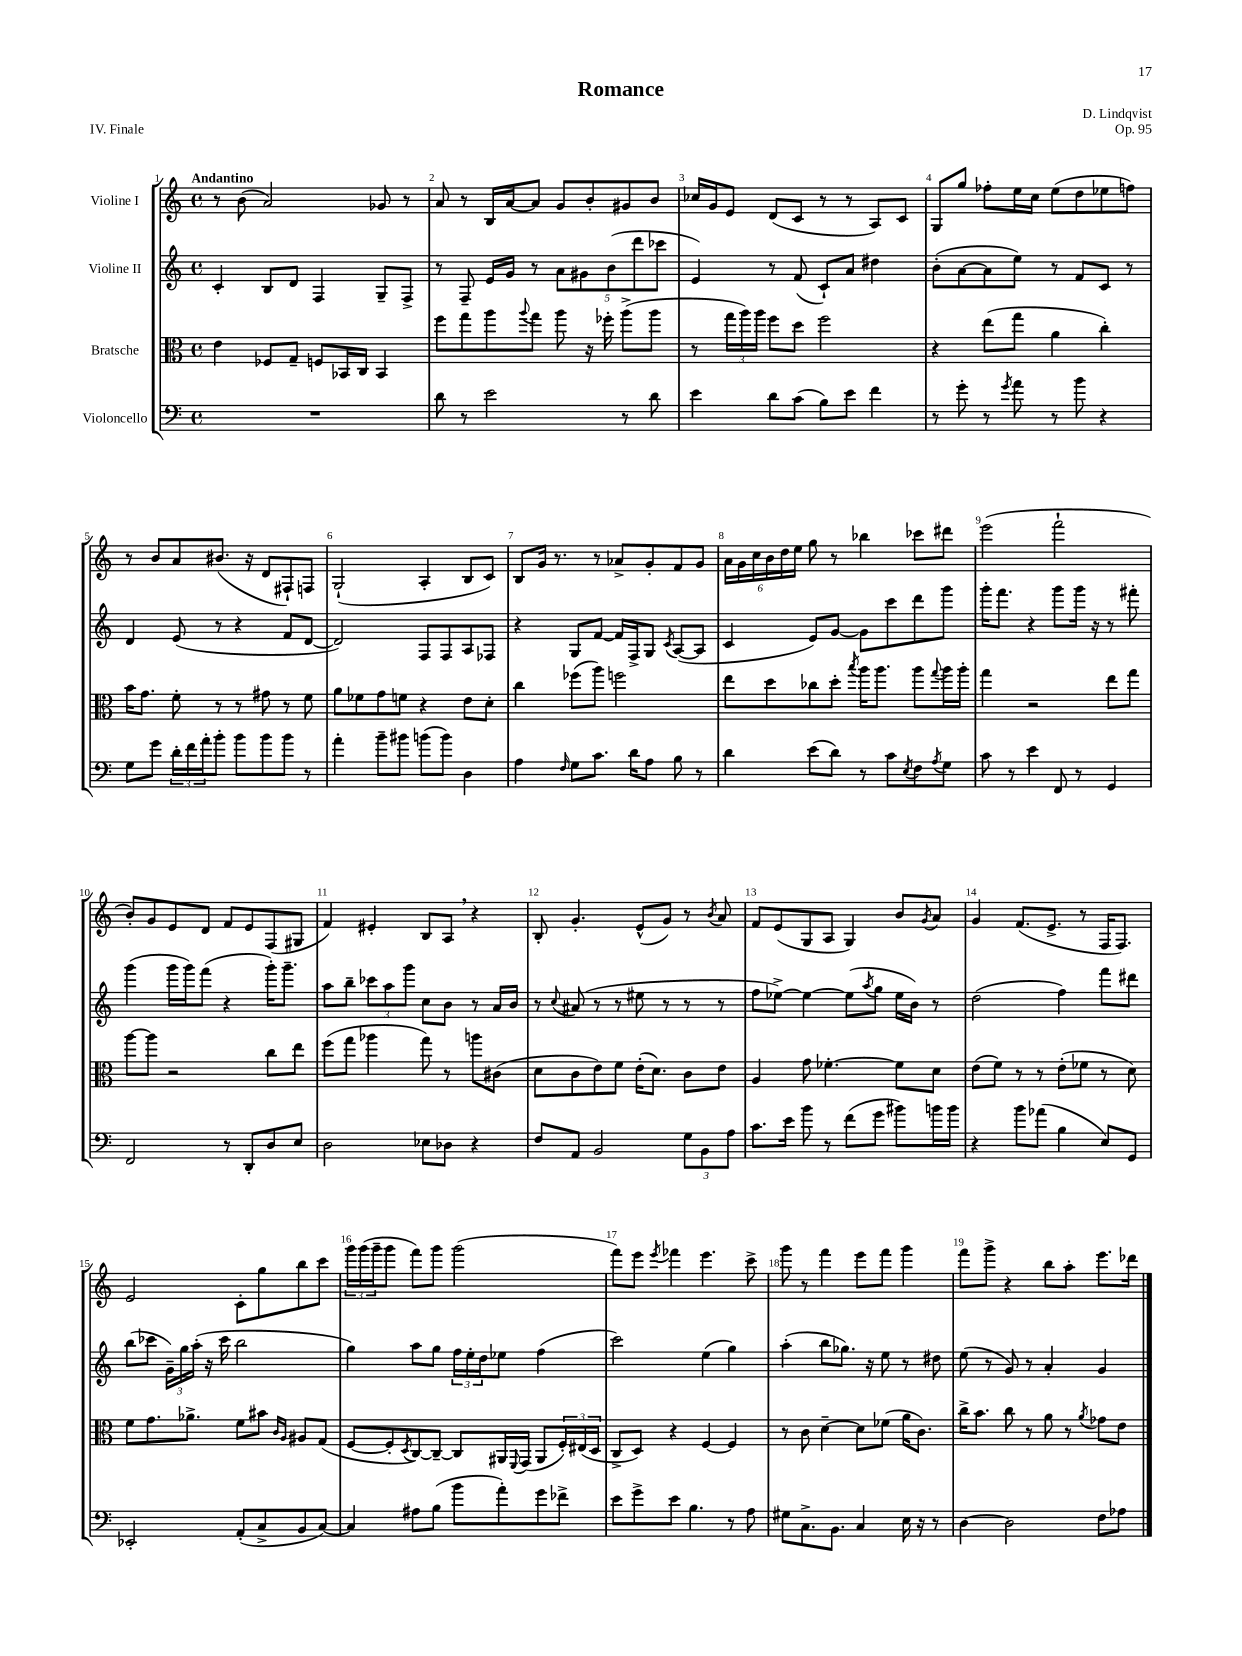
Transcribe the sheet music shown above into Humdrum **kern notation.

**kern	**kern	**kern	**kern
*part4	*part3	*part2	*part1
*staff4	*staff3	*staff2	*staff1
*I"Violoncello	*I"Bratsche	*I"Violine II	*I"Violine I
*clefF4	*clefC3	*clefG2	*clefG2
*k[]	*k[]	*k[]	*k[]
*M4/4	*M4/4	*M4/4	*M4/4
*met(c)	*met(c)	*met(c)	*met(c)
=1	=1	=1	=1
!	!	!	!LO:TX:a:B:t=Andantino
1r	4e\	4c'/	8r
.	.	.	(8b\
.	8F-X/L	8B/L	2a/)
.	8G~/J	8d/J	.
.	8Fn/L	4F/	.
.	16BB-X/L	.	.
.	16C/JJ	.	.
.	4BB-/	8G~/L	8g-X/
.	.	8F^/J	8r
=2	=2	=2	=2
8d\	8ff\L	8r	8a/
8r	8gg\	8F~/	8r
2e\	8aa\	16e/LL	16B/LL
.	.	16g/JJ	[16a/J
.	8qqaa/	.	.
.	8gg\J	8r	8a/J]
.	8aa\	10a\L	8g/L
.	.	10g#X\	.
.	16r	.	8b'/
.	16ff-X'\	.	.
.	.	(10b\	.
8r	(8aa^\L	.	8g#X/
.	.	10ddd\	.
8d\	8aa\J	.	8b/J
.	.	10ccc-X\J	.
=3	=3	=3	=3
4e\	8r	4e/)	16cc-X/LL
.	.	.	16g/J
.	24gg\LL	.	8e/J
.	24aa\)	.	.
.	24aa\JJ	.	.
8d\L	8ff\L	8r	(8d/L
(8c\J	8dd\J	(8f/	8c/J
8B\L)	2ff\	8c`/L)	8r
8e\J	.	8a/J	8r
4f\	.	4dd#X\	8A/L)
.	.	.	8c/J
=4	=4	=4	=4
8r	4r	(8b'\L	8G/L
8g'\	.	[8a\	8gg/J
8r	(8ee\L	8a\]	8ff-X'\L
8qg/	.	.	.
8a\	8gg\J	8ee\J)	16ee\L
.	.	.	16cc\JJ
8r	4a\	8r	(8ee\L
8b\	.	8f/L	8dd\
4r	4cc'\)	8c/J	8ee-X\
.	.	8r	8ffn\J)
!!LO:LB:g=z
=5	=5	=5	=5
8G\L	16b\KL	4d/	8r
.	8.g\J	.	.
8g\J	.	.	8b/L
24d'\LL	8f'\	(8e/	8a/
24f\	.	.	.
24a'\J	.	.	.
8b'\J	8r	8r	(8.b#X/J
8b\L	8r	4r	.
.	.	.	16r
8b\	8g#X\	.	8d/L
8b\J	8r	8f/L	8F#X`/)
8r	8f\	[8d/J	8Fn/J
=6	=6	=6	=6
4a'\	8a\L	2d/])	(2G`/
.	8f-X\	.	.
8b~\L	8g\	.	.
8b#X\J	8fn\J	.	.
(8bn\L	4r	8F/L	4A'/
8b\J)	.	8F/	.
4D\	8e\L	8A/	8B/L
.	8d'\J	8F-X/J	8c/J)
=7	=7	=7	=7
4A\	4cc\	4r	8B/L
.	.	.	16g/Jk
.	.	.	8.r
16qqF/	.	.	.
8G\L	(8ff-X\L	8G/L	.
8.c\J	8aa\J)	[8f/J	8r
.	2ffn\	16f/LL]	8a-X^/L
16d\KL	.	16F^/J	.
8A\J	.	8G/J	8g'/
.	.	8qc/	.
8B\	.	([8A/L	8f/
8r	.	8A/J]	8g/J
=8	=8	=8	=8
4d\	8ee\L	4c/	24a\LL
.	.	.	24g\
.	.	.	24cc\
.	8dd\	.	24b\
.	.	.	24dd\
.	.	.	24ee\JJ
(8e\L	8cc-X\	8e/L)	8gg\
8d\J)	8dd'\J	[8g/J	8r
.	8qbb/	.	.
8r	16aa\KL	8g\L]	4bb-X\
.	8.aa\J	.	.
8c\L	.	8ccc\	.
8qE/	.	.	.
8F\	8aa\L	8ddd\	8ccc-X\L
8qA/	8qqgg/	.	.
8G\J	16aa\L	8ggg\J	8ddd#X\J
.	16aa'\JJ	.	.
=9	=9	=9	=9
8c\	4gg\	16ggg'\KL	(2eee\
.	.	8.fff\J	.
8r	.	.	.
4e\	2r	4r	.
8FF/	.	8ggg\L	2fff`\
8r	.	16ggg\Jk	.
.	.	16r	.
4GG/	8ee\L	8r	.
.	8gg\J	8fff#X'\	.
!!LO:LB:g=z
=10	=10	=10	=10
2FF/	[8aa\L	(4ggg\	8b'/L)
.	8aa\J]	.	8g/
.	2r	16ggg\LL	8e/
.	.	16ggg\J)	.
.	.	(8fff\J	8d/J
8r	.	4r	8f/L
8DD'/L	.	.	8e/
8D/	8cc\L	16ggg'\KL)	(8F/
.	.	8.ggg~\J	.
8E/J	8ee\J	.	8G#X/J
=11	=11	=11	=11
2D\	(8ff\L	8aa\L	4f/)
.	8gg\J	8bb~\J	.
.	4aa-X\	12ccc-X\L	4e#X'/
.	.	12aa\	.
.	.	12ggg\J	.
8E-X\L	8gg\)	8cc\L	8B/L
8D-X\J	8r	8b\J	8A,/J
4r	8aan\L	8r	4r
.	(8c#X\J	16a/LL	.
.	.	16b/JJ	.
=12	=12	=12	=12
8F/L	8d\L	8r	8B'/
.	.	8qqcc/	.
8AA/J	8c\	(8a#X/	4.g'/
2BB/	8e\)	8r	.
.	8f\J	8r	.
.	(16e'\KL	8ee#X\	(8e^^/L
.	8.d\J)	.	.
.	.	8r	8g/J)
12G\L	8c\L	8r	8r
12BB\	.	.	.
.	.	.	8qb/
.	8e\J	8r	8a/
12A\J	.	.	.
=13	=13	=13	=13
8.c\L	4A/	8ff\L	8f/L
.	.	[8ee-X^\J)	(8e/
16e\Jk	.	.	.
8b\	8g\	4ee-\_	8G/
8r	[4.f-X'\	.	8A/J
(8f\L	.	(8ee-\L]	4G/)
.	.	8qaa/	.
8g\J	.	8gg\J	.
8b#X\L)	8f-\L]	16ee-\LL	8b/L
.	.	16b\JJ)	.
.	.	.	8qg/
16bn\L	8d\J	8r	8a/J
16b\JJ	.	.	.
=14	=14	=14	=14
4r	(8e\L	(2dd\	4g/
.	8f\J)	.	.
8b\L	8r	.	(8.f/L
(8a-X\J	8r	.	.
.	.	.	8.e^/J
4B\	(8e'\L	4ff\)	.
.	8f-X\J	.	8r
8E/L)	8r	8fff\L	16F/KL
.	.	.	8.F/J)
8GG/J	8d\)	8ddd#X\J	.
!!LO:LB:g=z
=15	=15	=15	=15
2EE-X'/	8f\L	(8bb\L	2e/
.	8.g\	8ccc-X\J	.
.	.	24g~\LL)	.
.	.	24gg\	.
.	8.a-X^\J	.	.
.	.	(24aa'\JJ	.
.	.	16r	.
.	.	16ccc-\	.
(8AA'/L	8f\L	2bb\	8c'\L
8C^/	8b#X\J	.	8gg\
.	16qqc/LL	.	.
.	16qqA/JJ	.	.
8BB/	8A#X/L	.	8bb\
[8C/J)	(8G/J	.	8ccc\J
=16	=16	=16	=16
4C/]	[8F/L	4gg\)	24ggg\LL
.	.	.	(24ggg\
.	.	.	24ggg~\J
.	8F'/]	.	8ggg\J
.	8qD/	.	.
8A#X\L	[8C/)	8aa\L	8fff\L)
(8B\J	8C~/J_	8gg\J	8ggg\J
8b\L	8C/L]	24ff\LL	(2ggg\
.	.	24ee'\	.
.	.	24dd\J	.
8a'\)	16AA#X/L	8ee-X\J	.
.	8qqFF/	.	.
.	(16GG/JJ	.	.
8g\	8AA#/L	(4ff\	.
8f-X^\J	24F'/L)	.	.
.	(24E#X/	.	.
.	24D/JJ	.	.
=17	=17	=17	=17
8e\L	8C^/L	2ccc\)	8fff\L)
8g^\	8D/J)	.	8eee\J
.	.	.	8qeee/
8e\J	4r	.	4fff-X\
4.B\	.	.	.
.	[4F/	(4ee\	4.eee\
8r	4F/]	4gg\)	.
8A\	.	.	8ccc^\
=18	=18	=18	=18
8G#X\L	8r	(4aa'\	8ggg\
8.C^\	8c\	.	8r
.	[4d~\	8bb\L	4fff\
8.BB\J	.	.	.
.	.	8.gg-X\J)	.
4C/	8d\L]	.	8eee\L
.	.	16r	.
.	(8f-X\J	8ee\	8fff\J
16E\	16a\KL	8r	4ggg\
16r	8.c\J)	.	.
8r	.	8dd#X\	.
=19	=19	=19	=19
[4D\	16cc^\KL	(8ee\	8fff\L
.	8.b\J	.	.
.	.	8r	8ggg^\J
2D\]	8cc\	8g/)	4r
.	8r	8r	.
.	8a\	4a'/	8bb\L
.	8r	.	8aa'\J
.	8qa/	.	.
8F\L	8g-X\L	4g/	8.eee\L
8A-X\J	8e\J	.	.
.	.	.	16ddd-X\Jk
==	==	==	==
*-	*-	*-	*-
